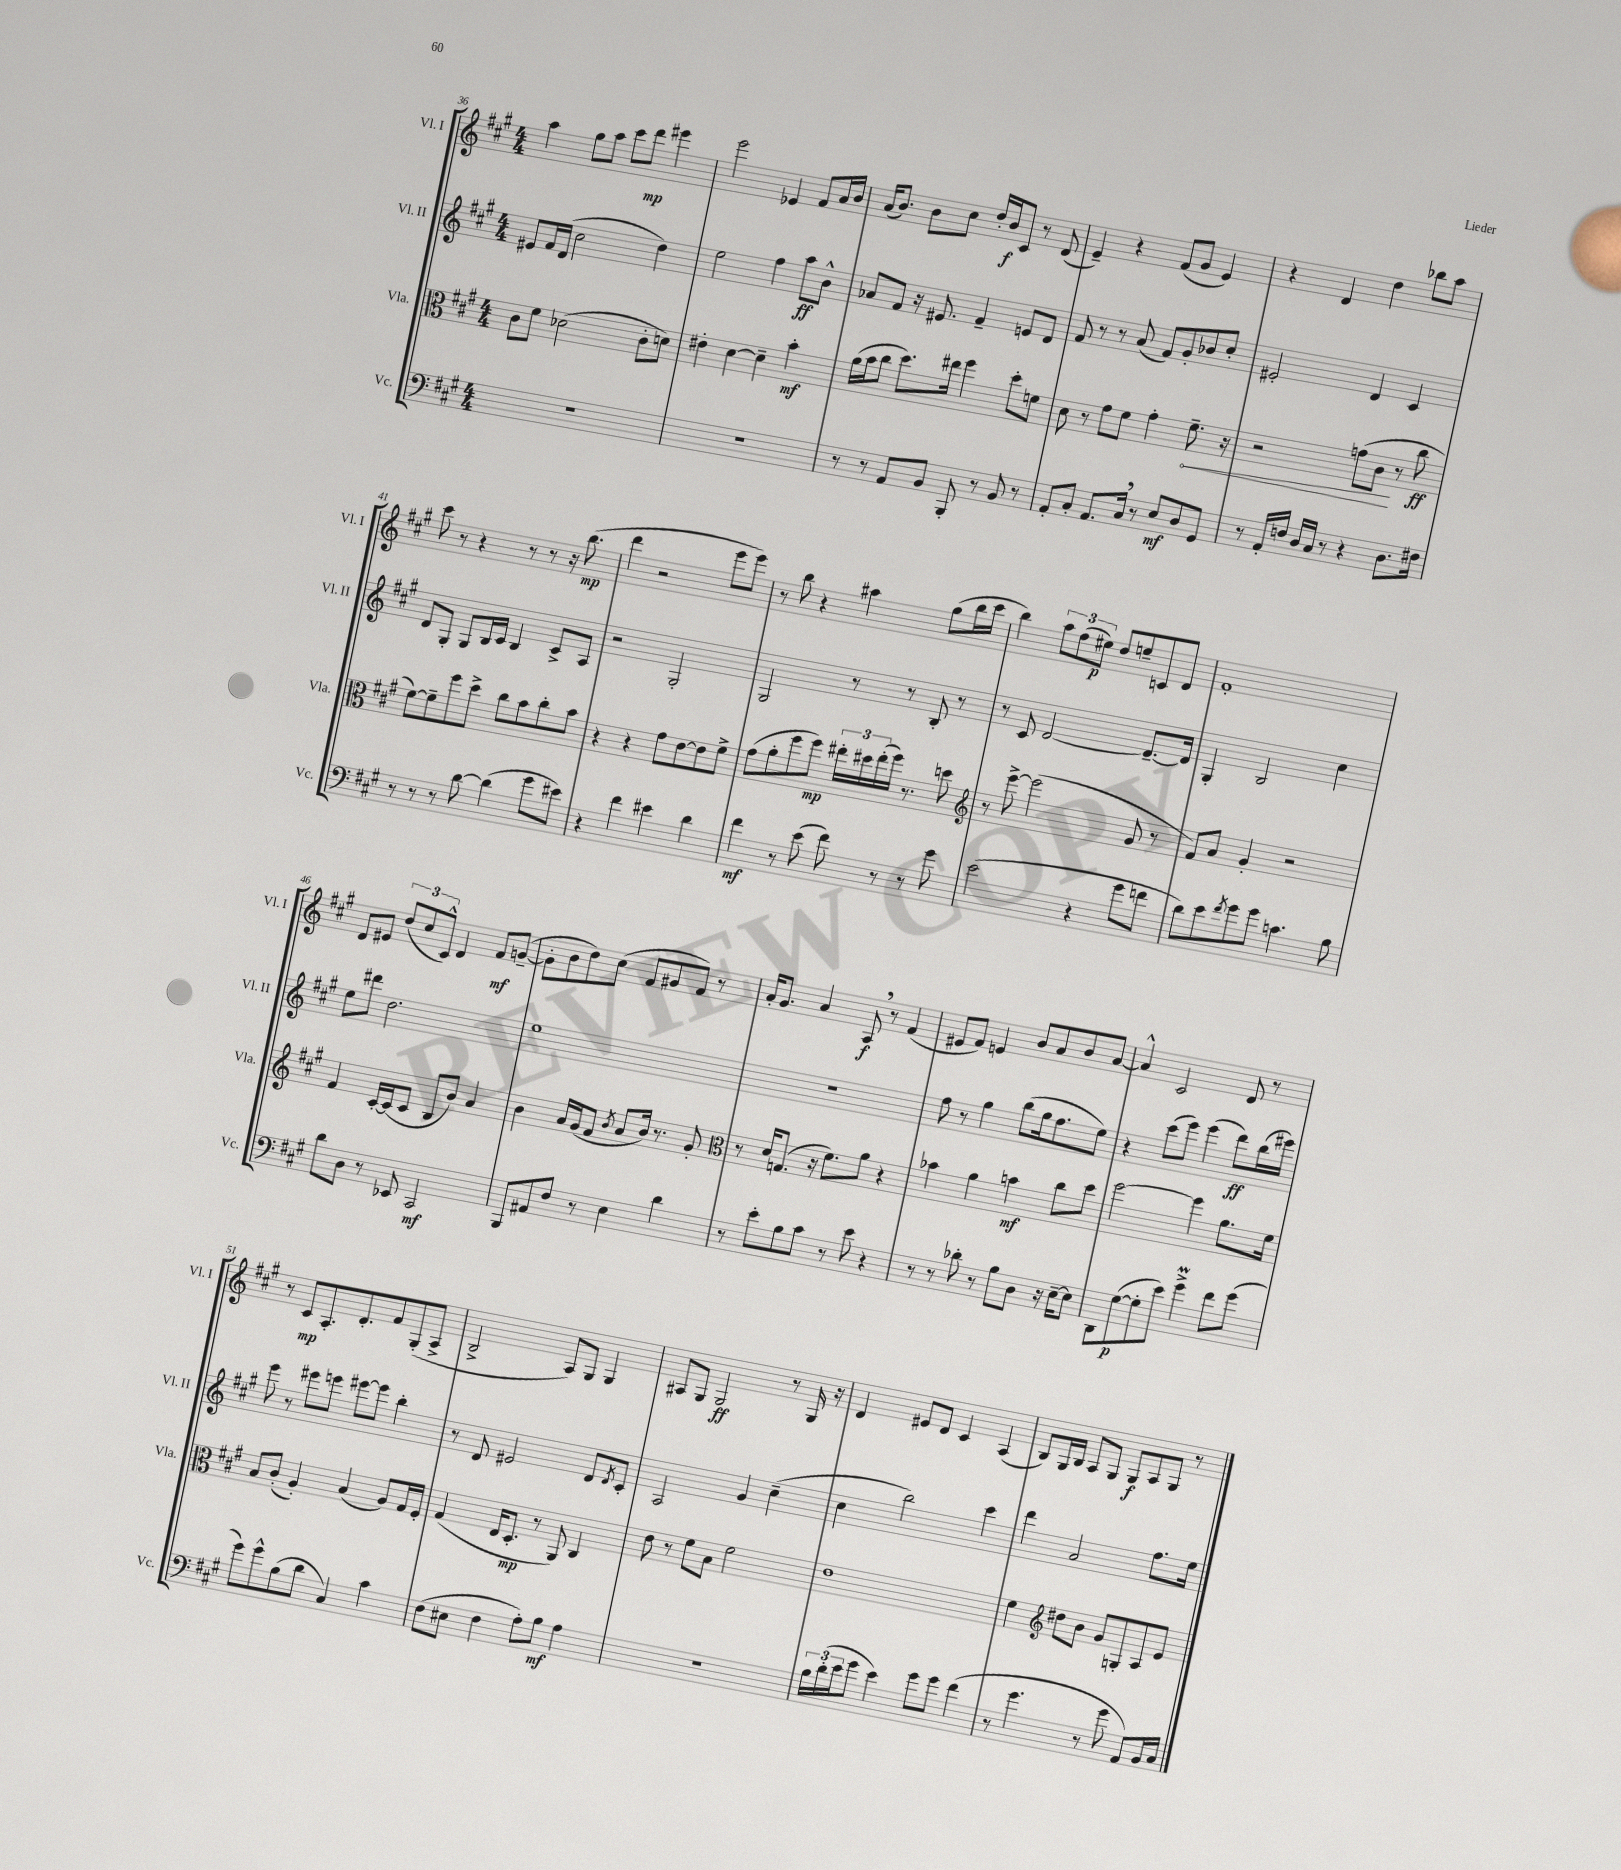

**kern	**dynam	**kern	**dynam	**kern	**dynam	**kern	**dynam
*part4	*part4	*part3	*part3	*part2	*part2	*part1	*part1
*staff4	*staff4	*staff3	*staff3	*staff2	*staff2	*staff1	*staff1
*I"Vc.	*	*I"Vla.	*	*I"Vl. II	*	*I"Vl. I	*
*I'Vc.	*	*I'Vla.	*	*I'Vl. II	*	*I'Vl. I	*
*clefF4	*	*clefC3	*	*clefG2	*	*clefG2	*
*k[f#c#g#]	*	*k[f#c#g#]	*	*k[f#c#g#]	*	*k[f#c#g#]	*
*M4/4	*	*M4/4	*	*M4/4	*	*M4/4	*
=36	=36	=36	=36	=36	=36	=36	=36
1r	.	8c#\L	.	8e#X/L	.	4aa\	.
.	.	8f#\J	.	16f#/L	.	.	.
.	.	.	.	(16d/JJ	.	.	.
.	.	(2d-X\	.	2cc#\	.	8gg#\L	.
.	.	.	.	.	.	8aa\J	.
.	.	.	.	.	.	8ccc#\L	.
.	.	.	.	.	.	8ddd\J	mp
.	.	8c#'\L	.	4dd\)	.	4eee#X\	.
.	.	8dn\J)	.	.	.	.	.
=37	=37	=37	=37	=37	=37	=37	=37
1r	.	4e#X'\	.	2ee\	.	2eee\	.
.	.	[4d\	.	.	.	.	.
.	.	4d~\]	.	4ff#\	.	4e-X/	.
.	.	4b'\	mf	8aa\L	ff	8f#/L	.
.	.	.	.	8b^^\J	.	16a/L	.
.	.	.	.	.	.	16b/JJ	.
=38	=38	=38	=38	=38	=38	=38	=38
8r	.	(16a\LL	.	8a-X/L	.	(16a/KL	.
.	.	16b\J	.	.	.	8.b/J)	.
8r	.	8cc#\J	.	8f#/J	.	.	.
8AA/L	.	8.dd\L)	.	16r	.	8b\L	.
.	.	.	.	8.e#X/	.	.	.
8BB/J	.	.	.	.	.	8cc#\J	.
.	.	16ee#X\Jk	.	.	.	.	.
8BBB'/	.	4ff#\	.	4f#~/	.	16dd'/LL	.
.	.	.	.	.	.	16b/J	f
8r	.	.	.	.	.	8c#/J	.
8BB/	.	8dd'\L	.	8en/L	.	8r	.
8r	.	8fn\J	.	8d/J	.	(8d/	.
=39	=39	=39	=39	=39	=39	=39	=39
8AA'/L	.	8d\	.	8f#/	.	4e~/)	.
8C#'/J	.	8r	.	8r	.	.	.
8.AA/L	.	8g#\L	.	8r	.	4r	.
.	.	8f#\J	.	(8a/	.	.	.
16C#,/Jk	.	.	.	.	.	.	.
8r	.	4g#'\	.	8f#/L)	.	(8f#/L	.
8E/L	mf	.	.	8g#'/	.	8g#/J	.
!	!	!	!LO:HP:b	!	!	!	!
8D/	.	8.f#~\	<	8b-X/	.	4e/)	.
8GG#/J	.	.	.	8cc#'/J	.	.	.
.	.	16r	.	.	.	.	.
=40	=40	=40	=40	=40	=40	=40	=40
8r	.	2r	.	2e#X'/	.	4r	.
16AA'/LL	.	.	.	.	.	.	.
16Fn/JJ	.	.	.	.	.	.	.
16D/LL	.	.	.	.	.	4d/	.
16C#/JJ	.	.	.	.	.	.	.
8r	.	.	.	.	.	.	.
4r	.	(8gn\L	.	4d/	.	4dd\	.
.	.	8c#\J	.	.	.	.	.
8.D\L	.	8r	[	4c#/	.	8bb-X\L	.
.	.	8cc#\	ff	.	.	8aa\J	.
16F#X\Jk	.	.	.	.	.	.	.
!!LO:LB:g=z
=41	=41	=41	=41	=41	=41	=41	=41
8r	.	[8f#\L)	.	8d/L	.	8ccc#\	.
8r	.	8f#~\]	.	8G#'/J	.	8r	.
8r	.	8ff#\	.	8G#/L	.	4r	.
[8d\	.	8dd^\J	.	16B/L	.	.	.
.	.	.	.	16c#/JJ	.	.	.
(4d\]	.	8cc#\L	.	4B/	.	8r	.
.	.	8b\	.	.	.	8r	.
8g#\L	.	8cc#'\	.	8c#^/L	.	16r	.
.	.	.	.	.	.	(8.bb\	mp
8e#X\J)	.	8b\J	.	8A/J	.	.	.
=42	=42	=42	=42	=42	=42	=42	=42
4r	.	4r	.	2r	.	4ddd\	.
4f#\	.	4r	.	.	.	2r	.
4e#X\	.	8g#\L	.	2G#'/	.	.	.
.	.	[8e\	.	.	.	.	.
4d\	.	8e\]	.	.	.	8eee\L	.
.	.	8f#^\J	.	.	.	8eee\J)	.
=43	=43	=43	=43	=43	=43	=43	=43
4f#\	mf	(8g#\L	.	2G#/	.	8r	.
.	.	8a'\	.	.	.	8bb\	.
8r	.	8ff#\	.	.	.	4r	.
(8e\	.	8ff#\J)	mp	.	.	.	.
8f#\)	.	24ee#X'\LL	.	8r	.	4aa#X\	.
.	.	24dd#X\	.	.	.	.	.
.	.	(24ee#'\	.	.	.	.	.
8r	.	16ff#\JJ)	.	8r	.	.	.
.	.	8.r	.	.	.	.	.
8r	.	.	.	8B'/	.	(8gg#\L	.
8g#\	.	8ddn\	.	8r	.	16bb\L	.
.	.	.	.	.	.	16ccc#\JJ	.
=44	=44	=44	=44	=44	=44	=44	=44
*	*	*clefG2	*	*	*	*	*
(2e\	.	8r	.	8r	.	4bb\)	.
.	.	[8eee^\	.	8c#/	.	.	.
.	.	(2eee\]	.	[2d/	.	12aa\L	.
.	.	.	.	.	.	(12ff#\	.
.	.	.	.	.	.	12ee#X\J)	p
4r	.	.	.	.	.	8dd/L	.
.	.	.	.	.	.	8een~/	.
8g#\L	.	8g#/	.	8.d~/L_	.	8cn/	.
8fn\J	.	8r	.	.	.	8d/J	.
.	.	.	.	16d/Jk]	.	.	.
=45	=45	=45	=45	=45	=45	=45	=45
8d\L)	.	8f#/L)	.	4G#'/	.	1f#'	.
8e\	.	8a/J	.	.	.	.	.
8qf#/	.	.	.	.	.	.	.
8g#\	.	4g#'/	.	2B/	.	.	.
8g#\J	.	.	.	.	.	.	.
4.cn\	.	2r	.	.	.	.	.
.	.	.	.	4cc#\	.	.	.
8B\	.	.	.	.	.	.	.
!!LO:LB:g=z
=46	=46	=46	=46	=46	=46	=46	=46
8d\L	.	4f#/	.	8ee\L	.	8d/L	.
8D\J	.	.	.	8ddd#X\J	.	8e#X/J	.
8r	.	[16c#'/LL	.	2.dd\	.	(12dd/L	.
.	.	(16c#/J]	.	.	.	.	.
.	.	.	.	.	.	12cc#/	.
8EE-X/	.	8c#/J	.	.	.	.	.
.	.	.	.	.	.	12c#^^/J)	.
2CC#/	mf	8B/L	.	.	.	4d/	.
.	.	8b/J)	.	.	.	.	.
.	.	4a/	.	.	.	8f#/L	mf
.	.	.	.	.	.	([8gn~/J	.
=47	=47	=47	=47	=47	=47	=47	=47
8BBB/L	.	4b\	.	1ee	.	8g'\L]	.
8AA#X/	.	.	.	.	.	8b\	.
8F#/J	.	16a/LL	.	.	.	8dd\)	.
.	.	(16g#/J	.	.	.	.	.
8r	.	8f#/J	.	.	.	(8cc#\J	.
.	.	8qb/	.	.	.	.	.
4E\	.	8a/L	.	.	.	8f#/L	.
.	.	16b/Jk)	.	.	.	8g#X/	.
.	.	8.r	.	.	.	.	.
4d\	.	.	.	.	.	8f#/J)	.
.	.	8g#'/	.	.	.	8r	.
=48	=48	=48	=48	=48	=48	=48	=48
*	*	*clefC3	*	*	*	*	*
8r	.	8r	.	1r	.	16a'/KL	.
.	.	.	.	.	.	8.g#/J	.
8e'\L	.	16d/KL	.	.	.	.	.
.	.	(8.Gn/J	.	.	.	.	.
8B\	.	.	.	.	.	4a/	.
8c#\J	.	16r	.	.	.	.	.
.	.	8.f#\L)	.	.	.	.	.
8r	.	.	.	.	.	8A,/	f
8e\	.	8a\J	.	.	.	8r	.
4r	.	4r	.	.	.	(4f#/	.
=49	=49	=49	=49	=49	=49	=49	=49
8r	.	4b-X\	.	8ff#\	.	8e#X/L	.
8r	.	.	.	8r	.	8f#/J)	.
8d-X'\	.	4a\	.	4gg#\	.	4en/	.
8r	.	.	.	.	.	.	.
8B\L	.	4bn\	mf	(8bb\L	.	8b/L	.
8D\J	.	.	.	16gg#\k	.	8a/	.
.	.	.	.	8.ff#\	.	.	.
16r	.	8cc#\L	.	.	.	8b/	.
[16E~\KL	.	.	.	.	.	.	.
8E\J]	.	8dd\J	.	8ee\J)	.	[8a/J	.
=50	=50	=50	=50	=50	=50	=50	=50
8DD\L	.	[2ff#\	.	4r	.	4a^^/]	.
([8G#\	p	.	.	.	.	.	.
8G#'\]	.	.	.	(8ccc#\L	.	2c#/	.
8e\J)	.	.	.	8eee\J)	.	.	.
4g#m^\	.	4ff#\]	.	(4eee\	.	.	.
8f#\L	.	8.a\L	.	8ddd\L)	ff	8d/	.
(8g#\J	.	.	.	(16bb\L	.	8r	.
.	.	16f#\Jk	.	16eee#X\JJ)	.	.	.
!!LO:LB:g=z
=51	=51	=51	=51	=51	=51	=51	=51
8g#\L)	.	8B/L	.	8eee\	.	8r	.
8g#^^\	.	(8c#'/J	.	8r	.	8c#/L	mp
(8B\	.	4A'/)	.	8eee#X\L	.	8.A'/	.
8d\J	.	.	.	8eeen\J	.	.	.
.	.	.	.	.	.	8.d'/	.
4C#/)	.	(4B/	.	[8eee#X\L	.	.	.
.	.	.	.	8eee#\J]	.	8f#/	.
4c#\	.	8A/L)	.	4bb'\	.	(8G#'/	.
.	.	16G#/L	.	.	.	8A^/J	.
.	.	16F#'/JJ	.	.	.	.	.
=52	=52	=52	=52	=52	=52	=52	=52
(8F#\L	.	(4G#/	.	8r	.	2B^/	.
8E#X\J	.	.	.	8d/	.	.	.
4F#\	.	16E/KL	.	2e#X/	.	.	.
.	.	8.D'/J	mp	.	.	.	.
8A'\L)	.	8r	.	.	.	8A/L)	.
8B\J	mf	8AA/)	.	.	.	8G#/J	.
4A\	.	4C#/	.	8d/L	.	4G#/	.
.	.	.	.	8qd/	.	.	.
.	.	.	.	8c#'/J	.	.	.
=53	=53	=53	=53	=53	=53	=53	=53
1r	.	8e\	.	2A/	.	8A#X/L	.
.	.	8r	.	.	.	8G#/J	.
.	.	8f#\L	.	.	.	2G#/	ff
.	.	8B\J	.	.	.	.	.
.	.	2f#\	.	4g#/	.	.	.
.	.	.	.	(4cc#~\	.	8r	.
.	.	.	.	.	.	16G#/	.
.	.	.	.	.	.	16r	.
=54	=54	=54	=54	=54	=54	=54	=54
24B\LL	.	1e	.	4cc#\	.	4d/	.
(24d'\	.	.	.	.	.	.	.
24e\J	.	.	.	.	.	.	.
8g#\J	.	.	.	.	.	.	.
4e\)	.	.	.	2bb\)	.	8e#X/L	.
.	.	.	.	.	.	8d/J	.
8g#\L	.	.	.	.	.	4c#/	.
8g#\J	.	.	.	.	.	.	.
(4f#\	.	.	.	4ccc#\	.	(4A/	.
=55	=55	=55	=55	=55	=55	=55	=55
8r	.	4f#\	.	4ddd\	.	8B/L)	.
4.g#\	.	.	.	.	.	16G#/L	.
.	.	.	.	.	.	16B/JJ	.
*	*	*clefG2	*	*	*	*	*
.	.	8dd#X\L	.	2a/	.	8A/L	.
.	.	8b\J	.	.	.	8G#/J	.
8r	.	8g#/L	.	.	.	8G#/L	f
8g#\	.	8Gn'/	.	.	.	8A/	.
8AA/L)	.	8A/	.	8.ff#\L	.	8G#/J	.
16BB/L	.	8e/J	.	.	.	8r	.
16C#/JJ	.	.	.	16ee\Jk	.	.	.
==	==	==	==	==	==	==	==
*-	*-	*-	*-	*-	*-	*-	*-
